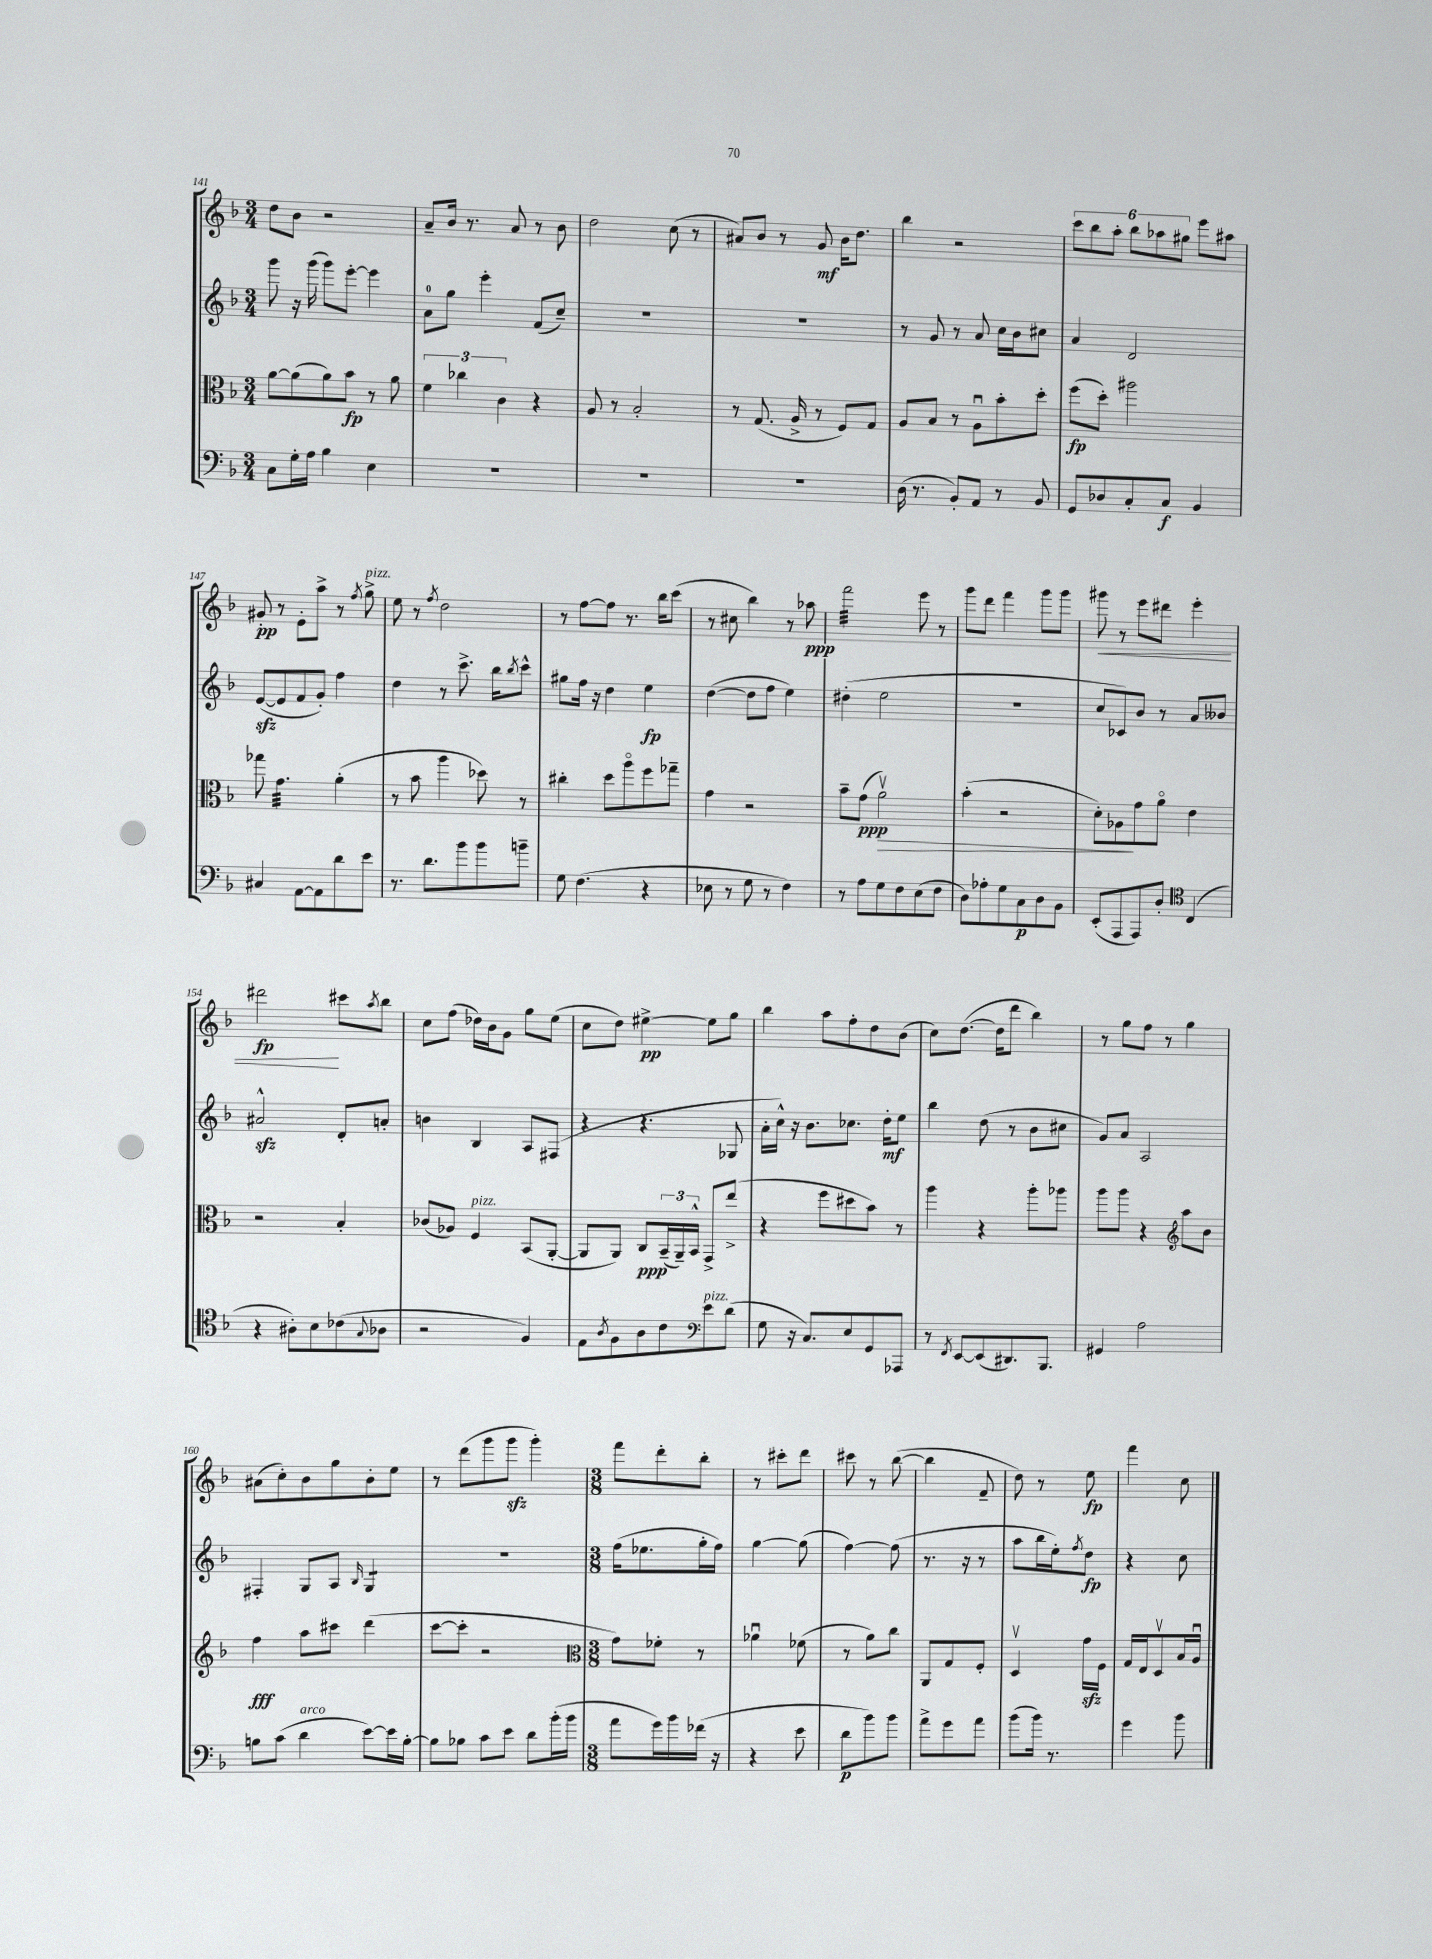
<<
\new StaffGroup <<
\new Staff = "s0" {
    \clef treble \key f \major \numericTimeSignature \time 3/4
    d''8 bes'8 r2 |
    a'8-- bes'16 r8. a'8 r8 bes'8 |
    d''2 c''8( r8 |
    ais'8) bes'8 r8 g'8\mf bes'16 d''8. |
    bes''4 r2 |
    \tuplet 6/4 { c'''8 bes''8 a''8-. bes''8 aes''8 gis''8 } e'''8 ais''8 |
    gis'8-.\pp r8 e'8-. a''8-> r8 \acciaccatura { f''8 } g''8->^\markup { \italic "pizz." } |
    e''8 r8 \acciaccatura { f''8 } d''2 |
    r8 f''8~ f''8 r8. bes''16 c'''8( |
    r8 cis''8 bes''4) r8 aes''8\ppp |
    f'''2:32 e'''8 r8 |
    g'''8 d'''8 f'''4 g'''8 g'''8 |
    gis'''8\< r8 e'''8 dis'''8 e'''4-. |
    dis'''2\fp\! cis'''8 \acciaccatura { a''8 } bes''8 |
    c''8 f''8( des''16) bes'16 g'8 g''8 e''8( |
    c''8 d''8) eis''4~->\pp eis''8 g''8 |
    bes''4 a''8 f''8-. d''8 bes'8( |
    c''8) d''8.~( d''16 d'''8 bes''4) |
    r8 g''8 f''8 r8 g''4 |
    ais'8( c''8-.) bes'8 g''8 bes'8-. e''8 |
    r8 d'''8( g'''8 g'''8\sfz g'''4-.) |
    \numericTimeSignature \time 3/8 f'''8 d'''8-. bes''8-. |
    r8 cis'''8-. d'''8 |
    cis'''8 r8 bes''8~( |
    bes''4 f'8-- |
    d''8) r8 e''8\fp |
    f'''4 c''8 \bar "|." |
}
\new Staff = "s1" {
    \clef treble \key f \major \numericTimeSignature \time 3/4
    g'''8 r16 g'''16( g'''8) e'''8~-. e'''4 |
    a'8-0 g''8 e'''4-. f'8( c''8--) |
    R2. |
    R2. |
    r8 g'8 r8 a'8 c''16 bes'16 cis''8 |
    a'4 d'2 |
    e'8~\sfz( e'8 f'8 g'8-.) f''4 |
    d''4 r8 c'''8.-> bes''16 \acciaccatura { bes''8 } c'''8-^ |
    gis''8 f''16 r16 d''4 e''4\fp |
    d''4~( d''8 f''8 e''4) |
    dis''4-.( e''2 |
    R2. |
    c''8 ces'8) bes'8 r8 a'8 beses'8 |
    ais'2-^\sfz d'8-. a'8-. |
    b'4 bes4 a8 fis8( |
    r4 r4. ges8 |
    a'16-. c''16-^) r16 bes'8. ces''8. d''16-.\mf e''8 |
    bes''4 d''8( r8 bes'8 cis''8 |
    g'8) a'8 a2 |
    fis4-. g8 a8 \grace { bes16 } g4:8 |
    R2. |
    \numericTimeSignature \time 3/8 f''16( ees''8. g''16-. f''16) |
    g''4~ g''8( |
    f''4~) f''8( |
    r8. r16 r8 |
    a''8 bes''16 e''16-.) \acciaccatura { f''8 } d''8\fp |
    r4 c''8 \bar "|." |
}
\new Staff = "s2" {
    \clef alto \key f \major \numericTimeSignature \time 3/4
    a'8~ a'8( a'8) bes'8\fp r8 a'8 |
    \tuplet 3/2 { f'4 ces''4 c'4 } r4 |
    a8 r8 bes2-. |
    r8 g8.( a16-> r8 f8) g8 |
    a8 bes8 r8 a8\downbow bes'8-. d''8-. |
    f''8\fp( d''8-.) ais''2 |
    ges''8 g'4.:32 a'4-.( |
    r8 bes'8 a''4 des''8) r8 |
    cis''4-. d''8 a''8\flageolet f''8 ges''8-- |
    g'4 r2 |
    bes'8-- g'8\ppp( a'2\upbow\>) |
    bes'4-.( r2 |
    d'8-.) aes8\! g'8 a'8\flageolet e'4 |
    r2 bes4-. |
    ces'8( aes8) f4^\markup { \italic "pizz." } bes,8( a,8~-. |
    a,8 a,8) c8\ppp \tuplet 3/2 { bes,16--( a,16--) bes,16-^ } g,8-> e''8->( |
    r4 f''8 dis''8 bes'8) r8 |
    a''4 r4 a''8-. aes''8 |
    a''8 a''8 r4 a''8 bes'8 |
    \clef treble f''4\fff a''8 cis'''8 d'''4( |
    c'''8~ c'''8-. r2 |
    \numericTimeSignature \time 3/8 \clef alto g'8) fes'8-. r8 |
    aes'4\downbow fes'8( |
    r8 a'8) c''8 |
    a,8 g8 f8-. |
    d4\upbow g'16\sfz f16 |
    g16 e16 d8\upbow bes16 a16\downbow \bar "|." |
}
\new Staff = "s3" {
    \clef bass \key f \major \numericTimeSignature \time 3/4
    c8 g16-. a16 bes4 e4 |
    R2. |
    R2. |
    R2. |
    d16( r8. bes,8-.) a,8 r8 bes,8 |
    g,8 des8 c8-. c8\f bes,4 |
    cis4 a,8~ a,8 d'8 e'8 |
    r8. d'8. bes'8 bes'8 b'8-- |
    g8 f4.( r4 |
    ees8 r8 g8 r8 f4) |
    r8 a8 g8 f8 e8( f8 |
    d8) aes8-. g8 c8\p d8 bes,8 |
    e,8-.( a,,8 a,,8) d8-. c4( |
    \clef tenor r4 ais8-.) bes8 ces'8( \appoggiatura { g8 } aes8 |
    r2 f4) |
    e8 \acciaccatura { a8 } f8 a8 c'8 e'8^\markup { \italic "pizz." } d'8( |
    \clef bass g8 r16 c8.) e8 g,8 aes,,8 |
    r8 \acciaccatura { f,8 } e,8~ e,8( dis,8.) bes,,8. |
    gis,4 a2 |
    b8 c'8( d'4^\markup { \italic "arco" } e'8~) e'16 b16~-. |
    b8 bes8 c'8 e'8 d'8 bes'16-.( bes'16 |
    \numericTimeSignature \time 3/8 a'8 g'16) bes'16 fes'16( r16 |
    r4 e'8 |
    d'8\p bes'8) bes'8 |
    a'8-> g'8 a'8 |
    bes'8( bes'16) r8. |
    g'4 bes'8 \bar "|." |
}
>>
>>
\layout { \context { \Score currentBarNumber = #141 } }
